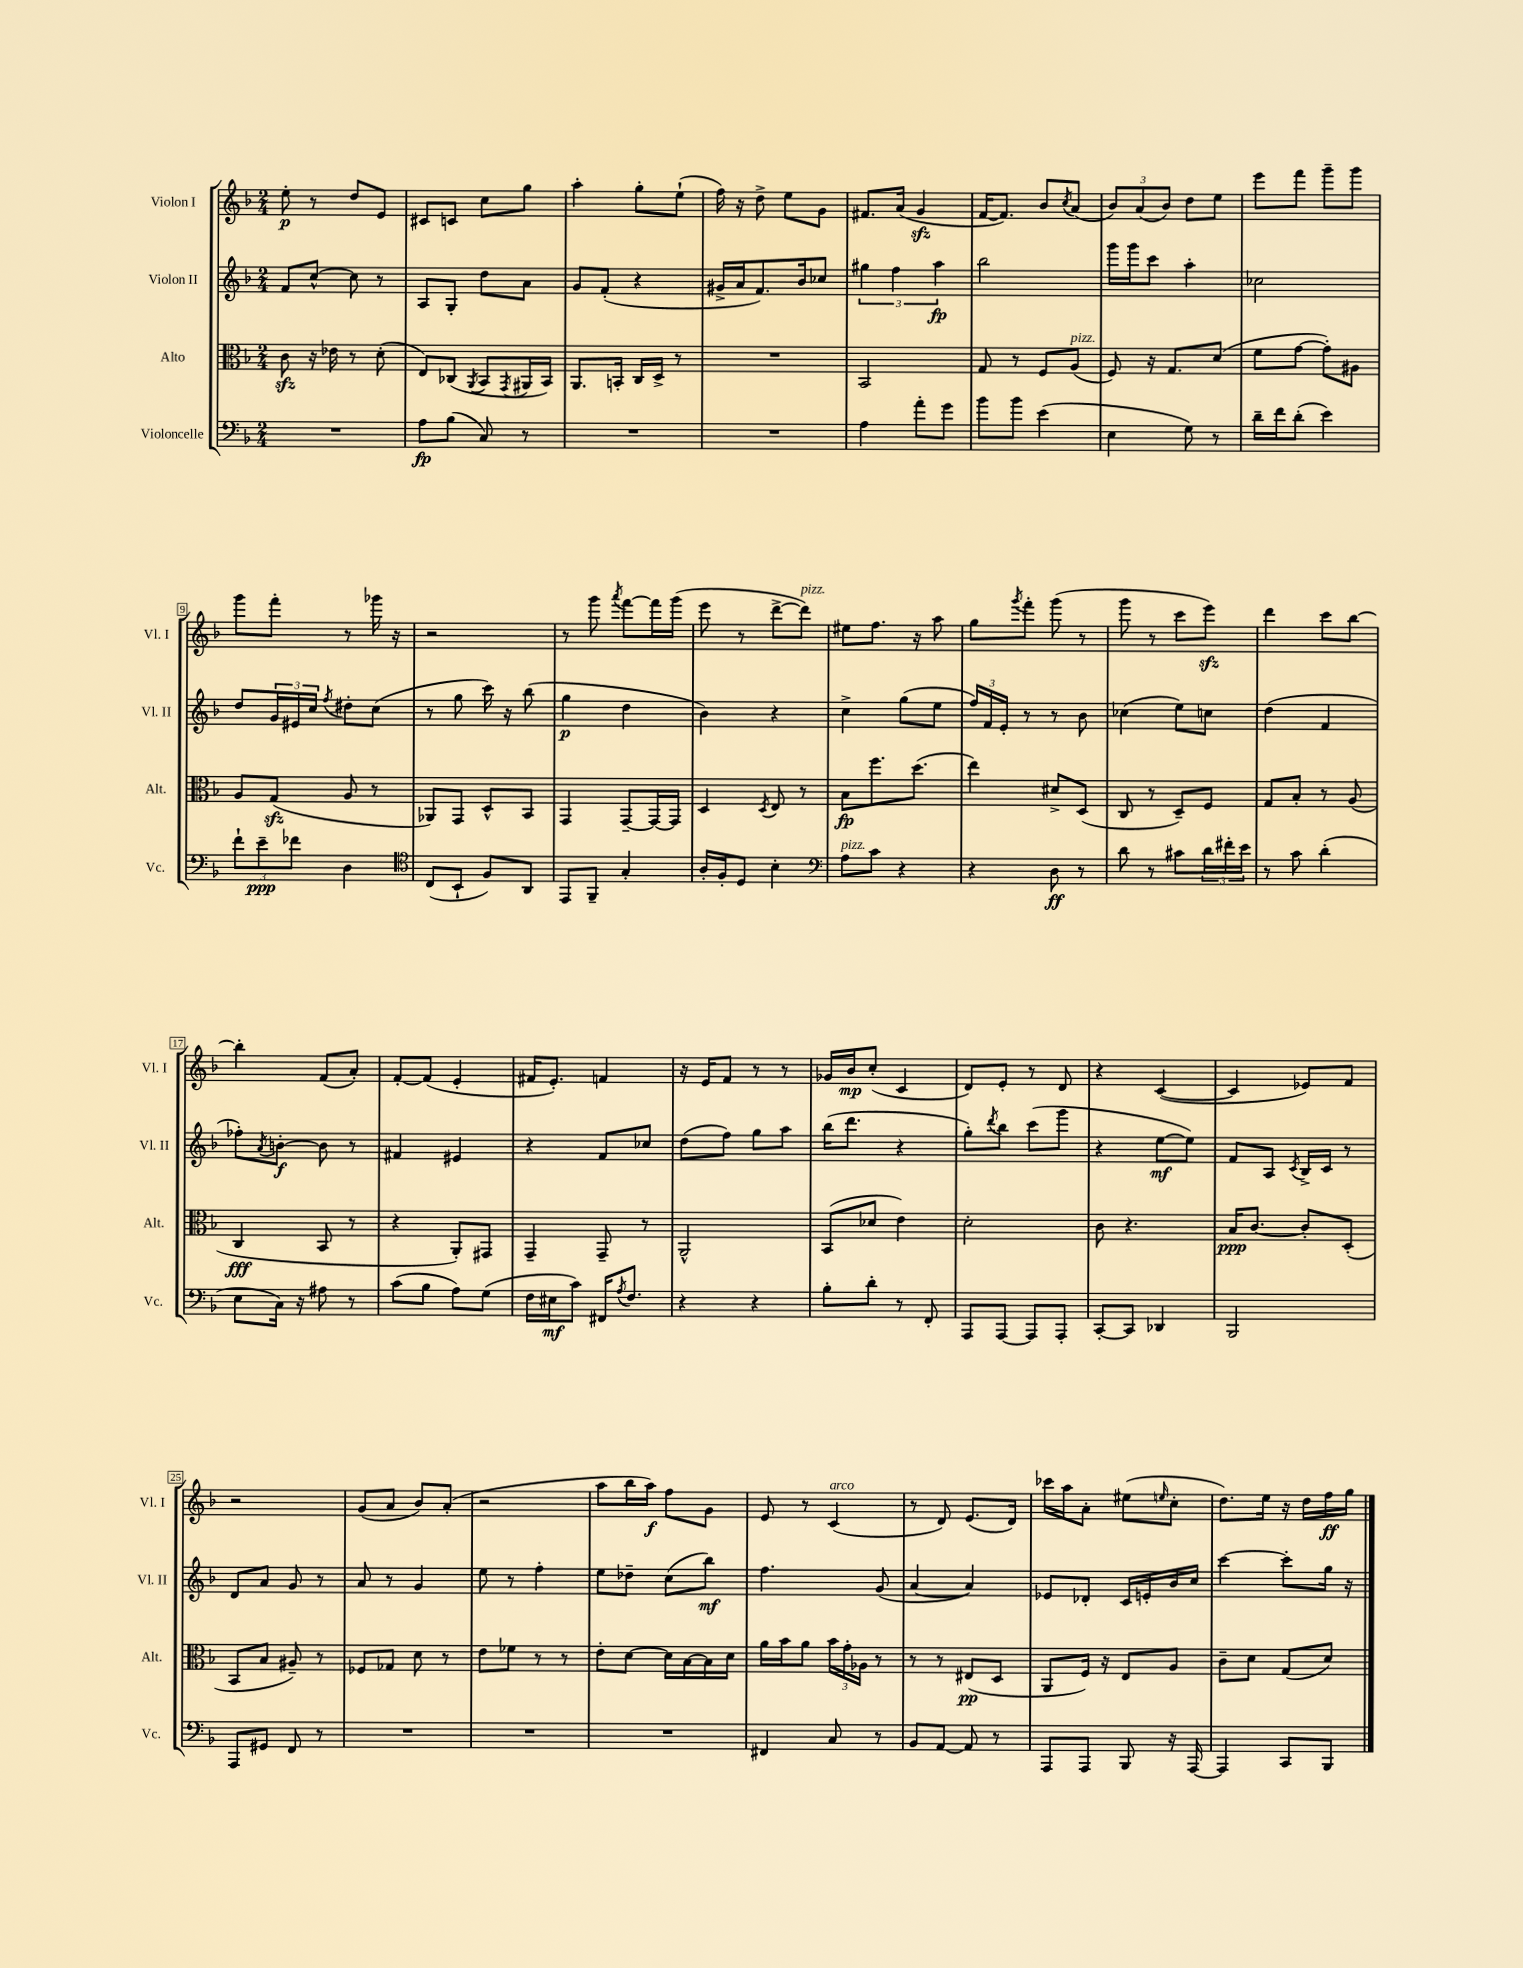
<<
\new StaffGroup <<
\new Staff = "s0" \with { instrumentName = "Violon I" shortInstrumentName = "Vl. I" } {
    \clef treble \key f \major \numericTimeSignature \time 2/4
    e''8-.\p r8 d''8 e'8 |
    cis'8 c'8 c''8 g''8 |
    a''4-. g''8-. e''8-!( |
    f''16) r16 d''8-> e''8 g'8 |
    fis'8. a'16( g'4\sfz |
    f'16~ f'8.) bes'8 \acciaccatura { c''8 } a'8( |
    \tuplet 3/2 { bes'8) a'8( bes'8) } d''8 e''8 |
    e'''8 f'''8 g'''8-- g'''8 |
    g'''8 f'''8-. r8 ges'''16 r16 |
    r2 |
    r8 g'''8 \acciaccatura { a'''8 } f'''8~ f'''16 g'''16( |
    e'''8 r8 d'''8~-> d'''8^\markup { \italic "pizz." }) |
    eis''8 f''8. r16 a''8 |
    g''8 \acciaccatura { g'''8 } f'''8-. g'''8( r8 |
    g'''8 r8 c'''8 e'''8\sfz) |
    d'''4 c'''8 bes''8~ |
    bes''4-. f'8( a'8-.) |
    f'8~-. f'8( e'4-. |
    fis'16 e'8.-.) f'4 |
    r16 e'16 f'8 r8 r8 |
    ges'16 bes'16\mp c''8-.( c'4 |
    d'8) e'8-. r8 d'8 |
    r4 c'4~( |
    c'4 ees'8) f'8 |
    r2 |
    g'8( a'8 bes'8) a'8-.( |
    r2 |
    a''8 bes''16 a''16\f) f''8 g'8 |
    e'8 r8 c'4^\markup { \italic "arco" }( |
    r8 d'8) e'8.( d'16) |
    ces'''16 a''16 a'8-. eis''8( \grace { e''16 } c''8-. |
    d''8.) e''16 r16 d''16 f''16\ff g''16 \bar "|." |
}
\new Staff = "s1" \with { instrumentName = "Violon II" shortInstrumentName = "Vl. II" } {
    \clef treble \key f \major \numericTimeSignature \time 2/4
    f'8 c''8~-^ c''8 r8 |
    a8 g8-. d''8 a'8 |
    g'8 f'8-.( r4 |
    gis'16-> a'16 f'8.) bes'16 ces''8 |
    \tuplet 3/2 { gis''4 f''4 a''4\fp } |
    bes''2 |
    g'''16 g'''16 c'''8 a''4-. |
    ces''2 |
    d''8 \tuplet 3/2 { g'16 eis'16 c''16 } \acciaccatura { f''8 } dis''8-. c''8( |
    r8 g''8 c'''16) r16 bes''8( |
    g''4\p d''4 |
    bes'4) r4 |
    c''4-> g''8( e''8 |
    \tuplet 3/2 { f''16) f'16 e'16-. } r8 r8 bes'8 |
    ces''4( e''8) c''8 |
    d''4( f'4 |
    fes''8-.) \acciaccatura { a'8 } b'8~-.\f b'8 r8 |
    fis'4 eis'4 |
    r4 f'8 ces''8 |
    d''8( f''8) g''8 a''8 |
    bes''16( d'''8. r4 |
    g''8-.) \acciaccatura { d'''8 } bes''8 c'''8( g'''8 |
    r4 e''8~\mf e''8) |
    f'8 a8 \acciaccatura { c'8 } bes16-> c'16 r8 |
    d'8 a'8 g'8 r8 |
    a'8 r8 g'4 |
    e''8 r8 f''4-. |
    e''8 des''8-- c''8( bes''8\mf) |
    f''4. g'8( |
    a'4~ a'4) |
    ees'8 des'8-. c'16 e'16-. bes'16 c''16 |
    c'''4~ c'''8-. g''16 r16 \bar "|." |
}
\new Staff = "s2" \with { instrumentName = "Alto" shortInstrumentName = "Alt." } {
    \clef alto \key f \major \numericTimeSignature \time 2/4
    c'8\sfz r16 ees'16 r8 d'8-.( |
    e8) ces8( \acciaccatura { a,8 } bes,8 \acciaccatura { g,8 } ais,16 bes,16) |
    a,8. b,16-. c16 d16-> r8 |
    R2 |
    bes,2 |
    g8 r8 f8 a8^\markup { \italic "pizz." }( |
    f8) r16 g8. d'8( |
    f'8 g'8~ g'8-.) ais8 |
    a8 g8\sfz( a8 r8 |
    aes,8) g,8 d8-^ bes,8 |
    g,4 g,8~-- g,16~ g,16 |
    d4 \acciaccatura { d8 } e8 r8 |
    bes8\fp f''8. d''8.( |
    e''4) dis'8-> d8( |
    c8 r8 d8--) f8 |
    g8 bes8-. r8 a8( |
    c4\fff bes,8 r8 |
    r4 a,8-.) gis,8 |
    g,4-- g,8-- r8 |
    a,2-^ |
    bes,8( des'8 e'4) |
    d'2-. |
    c'8 r4. |
    bes16\ppp c'8.~ c'8-. d8-.( |
    bes,8 bes8 ais8--) r8 |
    fes8 ges8 d'8 r8 |
    e'8 fes'8 r8 r8 |
    e'8-. d'8~ d'16 bes16~ bes16 d'16 |
    a'16 bes'16 a'8 \tuplet 3/2 { bes'16 g'16-. aes16 } r8 |
    r8 r8 eis8\pp( d8 |
    a,8 f16) r16 e8 a8 |
    c'8-- d'8 g8( d'8) \bar "|." |
}
\new Staff = "s3" \with { instrumentName = "Violoncelle" shortInstrumentName = "Vc." } {
    \clef bass \key f \major \numericTimeSignature \time 2/4
    R2 |
    a8\fp bes8( c8) r8 |
    R2 |
    R2 |
    a4 a'8-. g'8 |
    bes'8 bes'8 e'4( |
    e4 g8) r8 |
    d'16-- f'16 d'8-.( e'4) |
    \tuplet 3/2 { f'8-! e'8--\ppp fes'8 } d4 |
    \clef tenor c8( bes,8-! f8) a,8 |
    e,8 f,8-- g4-. |
    a16-. f16-. d8 bes4-. |
    \clef bass a8^\markup { \italic "pizz." } c'8 r4 |
    r4 d8\ff r8 |
    d'8 r8 cis'8 \tuplet 3/2 { d'16 fis'16-. e'16 } |
    r8 c'8 d'4-.( |
    e8 c16) r16 ais8 r8 |
    c'8( bes8 a8) g8( |
    f16 eis16\mf c'8) fis,16 \acciaccatura { a8 } f8. |
    r4 r4 |
    bes8-. d'8-. r8 f,8-. |
    a,,8 a,,8~ a,,8 a,,8-. |
    c,8~-. c,8 des,4 |
    bes,,2 |
    a,,8 gis,8 f,8 r8 |
    R2 |
    R2 |
    R2 |
    fis,4 c8 r8 |
    bes,8 a,8~ a,8 r8 |
    a,,8 a,,8 bes,,8 r16 a,,16~ |
    a,,4 c,8 bes,,8 \bar "|." |
}
>>
>>
\layout { \context { \Score \override BarNumber.stencil = #(make-stencil-boxer 0.1 0.3 ly:text-interface::print) } }
